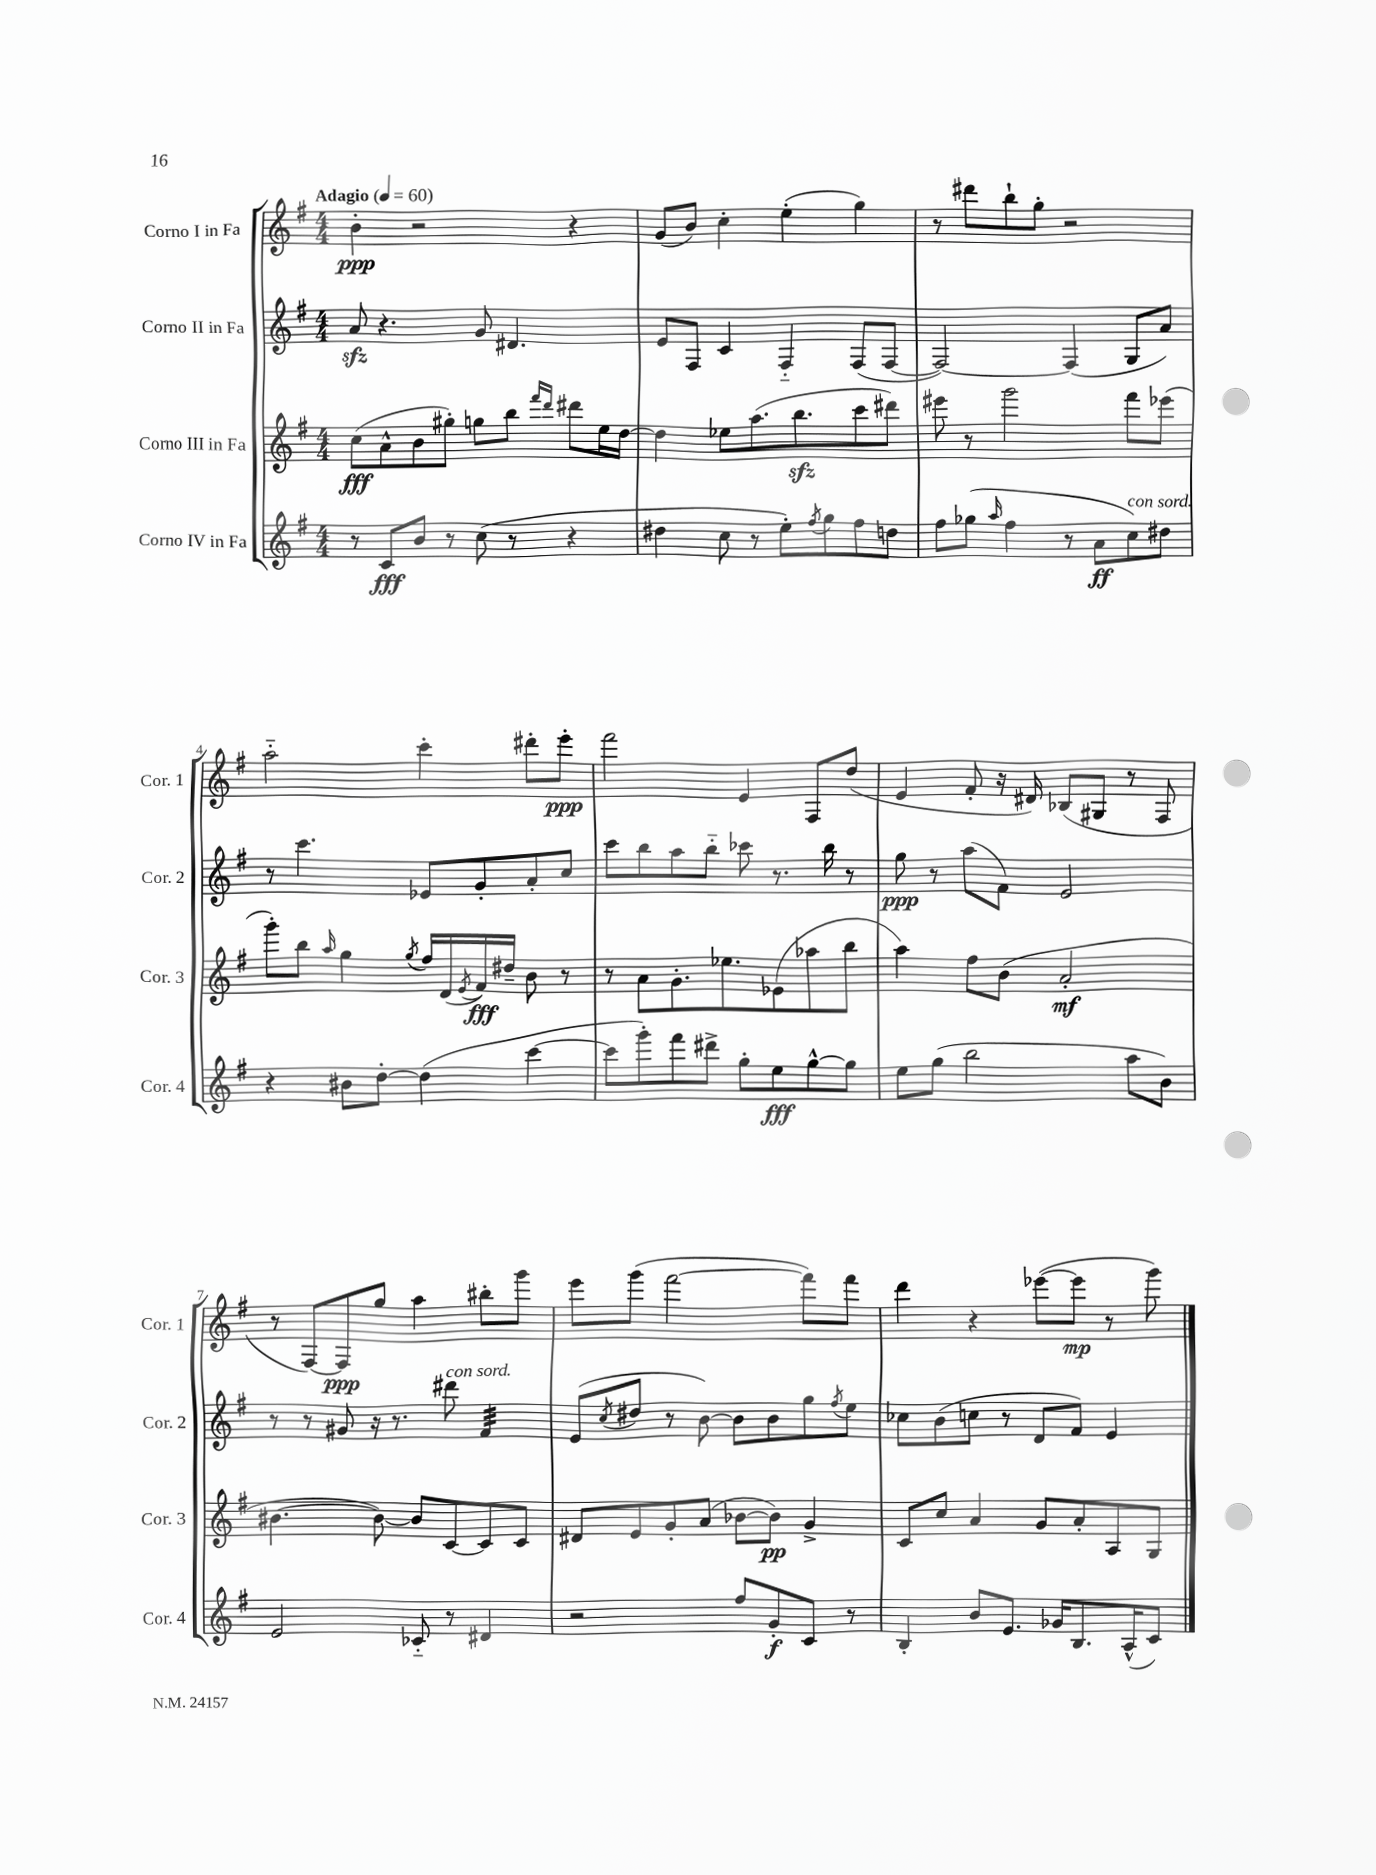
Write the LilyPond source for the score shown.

<<
\new StaffGroup <<
\new Staff = "s0" \with { instrumentName = "Corno I in Fa" shortInstrumentName = "Cor. 1" } {
    \clef treble \key g \major \numericTimeSignature \time 4/4 \tempo "Adagio" 4 = 60
    b'4-.\ppp r2 r4 |
    g'8( b'8) c''4-. e''4-.( g''4) |
    r8 dis'''8 b''8-! g''8-. r2 |
    a''2-_ c'''4-. dis'''8-. e'''8-.\ppp |
    fis'''2 e'4 fis8 d''8( |
    e'4 fis'8-. r16 dis'16) bes8( gis8 r8 fis8 |
    r8 fis8~) fis8\ppp g''8 a''4 bis''8-. g'''8 |
    e'''8 g'''8( fis'''2~ fis'''8) fis'''8 |
    d'''4 r4 ees'''8~( ees'''8\mp r8 g'''8) \bar "|." |
}
\new Staff = "s1" \with { instrumentName = "Corno II in Fa" shortInstrumentName = "Cor. 2" } {
    \clef treble \key g \major \numericTimeSignature \time 4/4
    a'8\sfz r4. g'8 dis'4. |
    e'8 fis8 c'4 fis4-_ fis8( fis8~ |
    fis2~) fis4( g8 a'8) |
    r8 c'''4. ees'8 g'8-. a'8-. c''8 |
    c'''8 b''8 a''8 b''8-_ ces'''8 r8. b''16 r8 |
    g''8\ppp r8 a''8( fis'8) e'2 |
    r8 r8 gis'8 r16 r8. dis'''8^\markup { \italic "con sord." } fis'4:32 |
    e'8( \acciaccatura { c''8 } dis''8 r8 b'8~) b'8 b'8 g''8 \acciaccatura { fis''8 } e''8 |
    ces''8 b'8( c''8 r8 d'8 fis'8) e'4 \bar "|." |
}
\new Staff = "s2" \with { instrumentName = "Corno III in Fa" shortInstrumentName = "Cor. 3" } {
    \clef treble \key g \major \numericTimeSignature \time 4/4
    c''8\fff( a'8-^ b'8 gis''8-.) g''8 b''8 \grace { fis'''16 d'''16 } dis'''8 e''16 d''16~ |
    d''4 ees''8 a''8.( b''8.\sfz c'''8 dis'''8) |
    eis'''8 r8 g'''2 fis'''8 ees'''8( |
    g'''8-.) b''8 \grace { a''16 } g''4 \acciaccatura { g''8 } fis''16 d'16( \acciaccatura { e'8 } fis'16\fff) dis''16-- b'8 r8 |
    r8 a'8 g'8.-. ees''8. ees'8( aes''8 b''8 |
    a''4) fis''8 b'8( a'2-.\mf |
    bis'4.~ bis'8~) bis'8 c'8~ c'8 c'8 |
    dis'8 e'8 g'8-. a'8( bes'8~ bes'8\pp) g'4-> |
    c'8 c''8 a'4 g'8 a'8-. a8 g8 \bar "|." |
}
\new Staff = "s3" \with { instrumentName = "Corno IV in Fa" shortInstrumentName = "Cor. 4" } {
    \clef treble \key g \major \numericTimeSignature \time 4/4
    r8 c'8\fff b'8 r8 c''8( r8 r4 |
    dis''4 c''8 r8 e''8-.) \acciaccatura { fis''8 } g''8 fis''8 d''8 |
    fis''8 ges''8( \grace { a''16 } fis''4 r8 a'8\ff c''8^\markup { \italic "con sord." }) dis''8 |
    r4 bis'8 d''8~-. d''4( c'''4~ |
    c'''8 g'''8-.) fis'''8 dis'''8-> g''8-. e''8\fff g''8~-^ g''8 |
    e''8 g''8( b''2 a''8 b'8) |
    e'2 ces'8-_ r8 dis'4 |
    r2 fis''8 g'8-.\f c'8 r8 |
    b4-. b'8 e'8. ges'16 b8. a16-^( c'8) \bar "|." |
}
>>
>>
